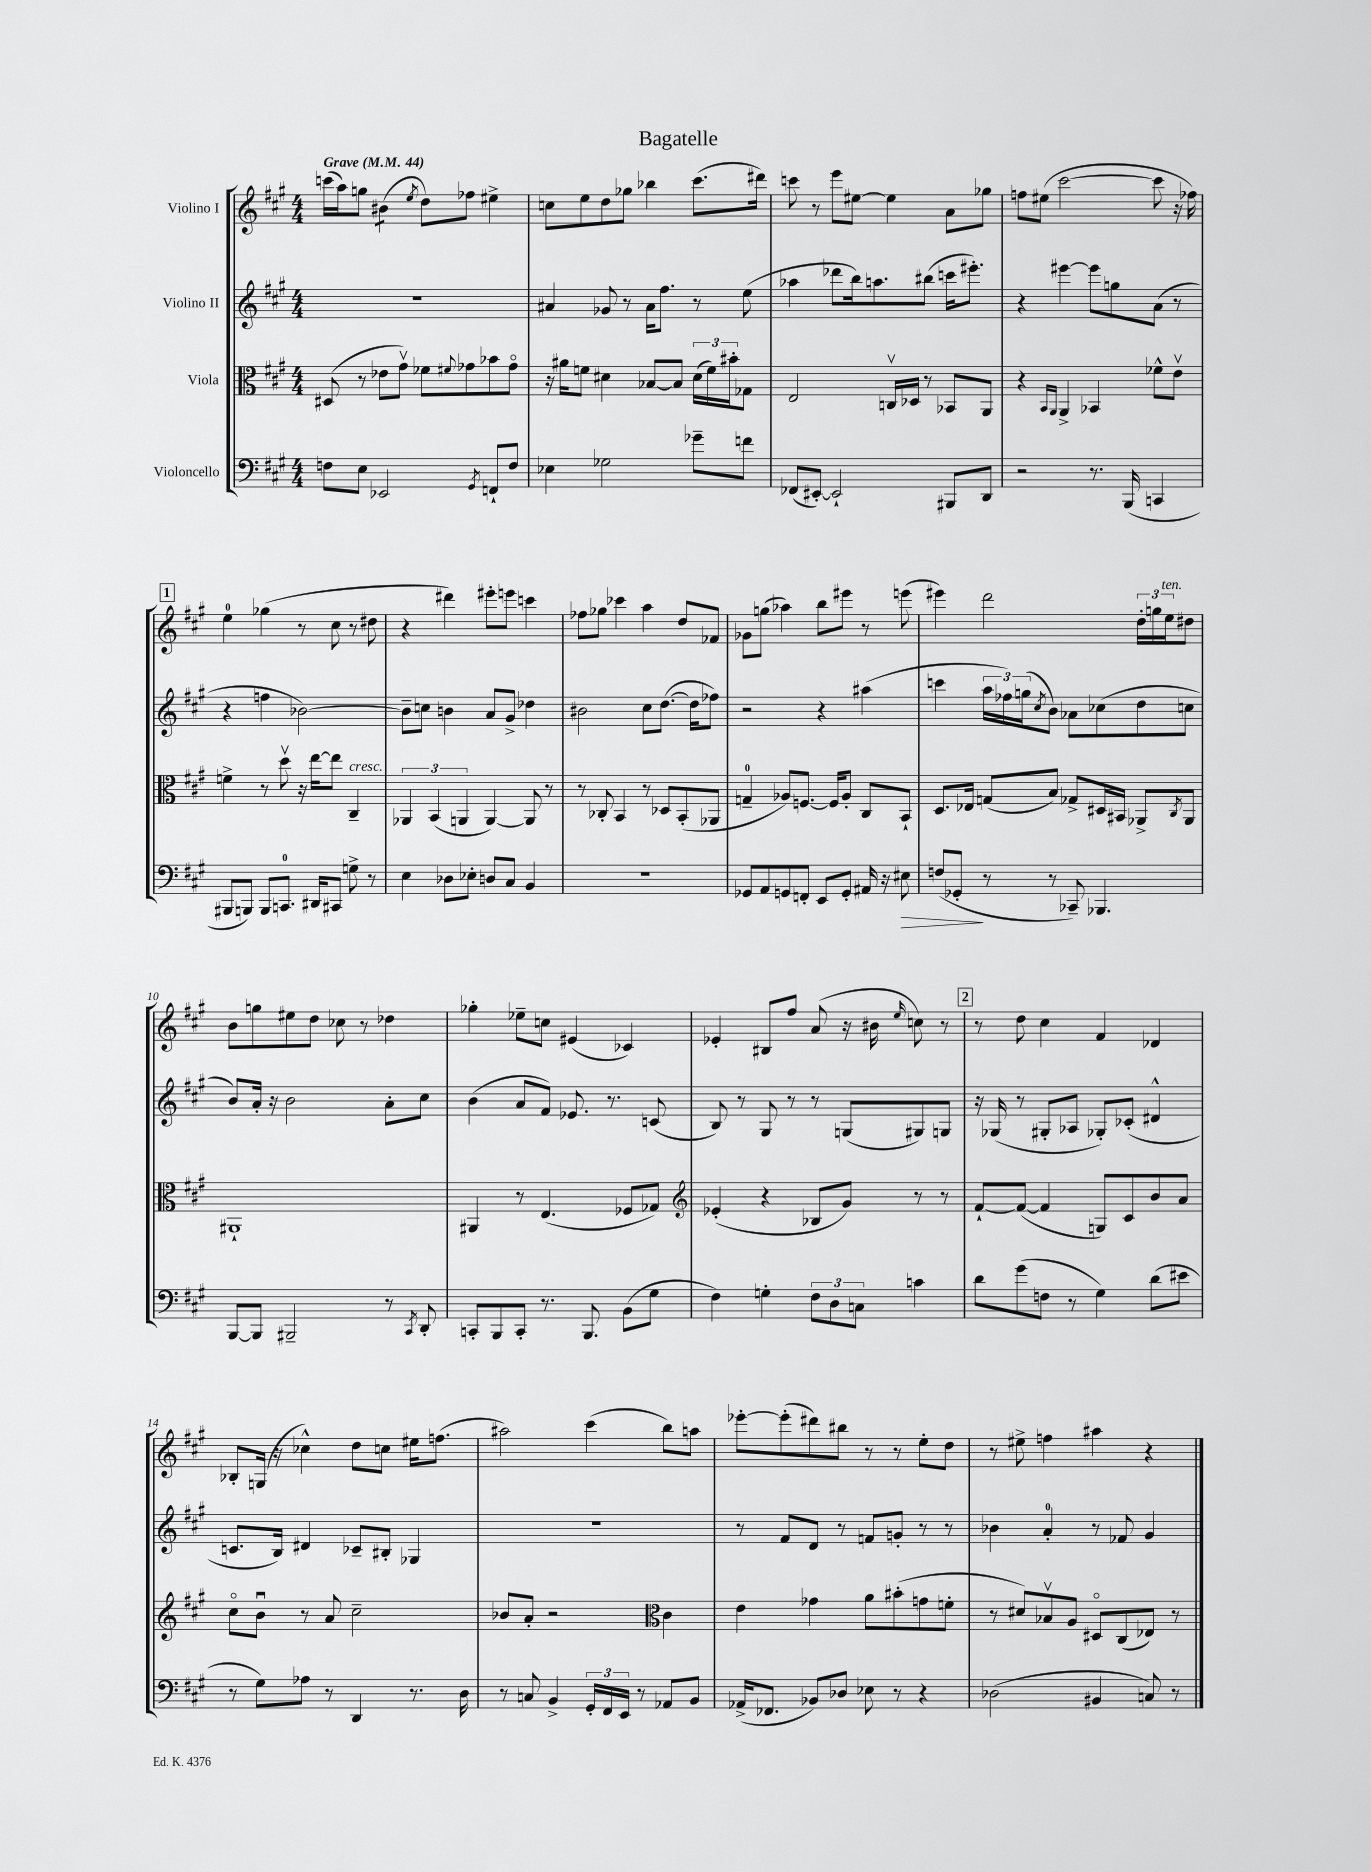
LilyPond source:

\header { title = "Bagatelle" }
<<
\new StaffGroup <<
\new Staff = "s0" \with { instrumentName = "Violino I" } {
    \clef treble \key a \major \numericTimeSignature \time 4/4 \tempo "Grave" 4 = 44
    c'''16( a''16) g''8 bis'4:8( \acciaccatura { e''8 } d''8) fes''8 eis''4-> |
    c''8 e''8 d''8 ges''8 bes''4 cis'''8.( dis'''16) |
    c'''8 r8 e'''8 eis''8~ eis''4 a'8 ges''8 |
    f''8 eis''8( cis'''2~ cis'''8 r16 fes''16) |
    \mark \markup { \box "1" } e''4-0 ges''4( r8 cis''8 r8 dis''8 |
    r4 dis'''4) eis'''8-. e'''8 c'''4 |
    fes''8 ges''8 ces'''4 a''4 d''8 fes'8 |
    ges'8 g''8( aes''4) b''8 eis'''8 r8 e'''8( |
    eis'''4) d'''2 \tuplet 3/2 { d''16-. g''16 e''16^\markup { \italic "ten." } } dis''8 |
    b'8 g''8 eis''8 d''8 ces''8 r8 des''4 |
    ges''4-. ees''8-- c''8 eis'4( ces'4) |
    ees'4-. bis8 fis''8 a'8( r16 bis'16 \grace { e''16 } c''8) r8 |
    \mark \markup { \box "2" } r8 d''8 cis''4 fis'4 des'4 |
    bes8-. g16( r16 ces''4-^) d''8 c''8 eis''16 f''8.( |
    ais''2) cis'''4( b''8) a''8 |
    ees'''8~-. ees'''8-.( dis'''8) bis''8 r8 r8 e''8-. d''8 |
    r8 eis''8-> f''4 ais''4 r4 \bar "|." |
}
\new Staff = "s1" \with { instrumentName = "Violino II" } {
    \clef treble \key a \major \numericTimeSignature \time 4/4
    R1 |
    ais'4 ges'8 r8 ais'16 fis''8. r8 e''8( |
    aes''4 des'''8 b''16) a''8. bis''8( c'''16 eis'''8.-.) |
    r4 eis'''4~ eis'''8 g''8 a'8( r8 |
    \mark \markup { \box "1" } r4 f''4 bes'2~) |
    bes'8-- c''8 b'4 a'8 gis'8-> des''4 |
    bis'2 cis''8 d''8.~( d''16 fes''8) |
    r2 r4 ais''4( |
    c'''4 \tuplet 3/2 { a''16 fes''16) g''16( } \acciaccatura { cis''8 } b'8) aes'8 ces''8( d''8 c''8 |
    b'8) a'16-. r16 b'2 a'8-. cis''8 |
    b'4( a'8 fis'8) ees'8. r8. c'8( |
    b8) r8 gis8 r8 r8 g8( gis8) g8 |
    \mark \markup { \box "2" } r16 ges16( r8 gis8-. aes8 ges8-.) ces'8-.( dis'4-^ |
    c'8. b16) dis'4 ces'8-- bis8-. ges4 |
    R1 |
    r8 fis'8 d'8 r8 f'8 g'8-. r8 r8 |
    bes'4 a'4-0-. r8 fes'8 gis'4 \bar "|." |
}
\new Staff = "s2" \with { instrumentName = "Viola" } {
    \clef alto \key a \major \numericTimeSignature \time 4/4
    dis8( r8 ees'8 gis'8\upbow) fes'8 \appoggiatura { fis'8 } ges'8 bes'8 ges'8\flageolet |
    r16 ais'16 f'8 dis'4 bes8~ bes8 \tuplet 3/2 { dis'16( f'16) bis'16-. } ges8 |
    e2 c16\upbow des16 r8 bes,8 a,8 |
    r4 \grace { b,16 a,16 } a,4-> bes,4 fes'8-^ e'8\upbow |
    \mark \markup { \box "1" } f'4-> r8 d''8\upbow r16 e''16~ e''8 cis4--^\markup { \italic "cresc." } |
    \tuplet 3/2 { aes,4 b,4( a,4 } a,4~) a,8 r8 |
    r8 ces8-. b,4 r8 des8 b,8-.( aes,8 |
    g4-0-- aes8) f8.~ f16 aes8-. cis8 b,8-! |
    d8. ees16 g8( b8) ges8-> dis16 bis,16 aes,8-> \acciaccatura { cis8 } aes,8 |
    ais,1-! |
    ais,4 r8 e4.( fes8 ges8) |
    \clef treble ees'4-.( r4 bes8 gis'8) r8 r8 |
    \mark \markup { \box "2" } fis'8~-! fis'8~( fis'4 g8) cis'8 b'8 a'8 |
    cis''8\flageolet b'8\downbow r8 a'8 cis''2-- |
    bes'8 a'8-. r2 \clef alto cis'4 |
    e'4 ges'4 a'8 bis'8-.( g'8 f'8-. |
    r8 dis'8) bes8\upbow a8 dis8\flageolet cis8( ees8) r8 \bar "|." |
}
\new Staff = "s3" \with { instrumentName = "Violoncello" } {
    \clef bass \key a \major \numericTimeSignature \time 4/4
    f8 e8 ees,2 \acciaccatura { gis,8 } f,8-! f8 |
    ees4 ges2 ges'8-- f'8 |
    fes,8( eis,8~-.) eis,2-! bis,,8 d,8 |
    r2 r8. b,,16( c,4 |
    \mark \markup { \box "1" } bis,,8 b,,8) b,,8 c,8.-0 dis,16 cis,8 g8-> r8 |
    e4 des8 ees8-. d8 cis8 b,4 |
    R1 |
    ges,8 a,8 g,8 f,8-. e,8 g,8-. ais,16 r16 eis8\> |
    f8( ges,8-.\! r8 r8 ces,8--) bes,,4. |
    b,,8~ b,,8 bis,,2-- r8 \acciaccatura { cis,8 } d,8-. |
    c,8-. b,,8 c,8-. r8. b,,8. b,8( gis8 |
    fis4) g4-. \tuplet 3/2 { fis8 d8 c8 } c'4 |
    \mark \markup { \box "2" } d'8 gis'8( f8 r8 gis4) d'8( eis'8 |
    r8 gis8) aes8 r8 d,4 r8. d16 |
    r8 c8 b,4-> \tuplet 3/2 { gis,16-. fis,16 e,16 } r8 aes,8 b,8 |
    aes,16->( fes,8. bes,8) des8 ees8 r8 r4 |
    des2( bis,4 c8) r8 \bar "|." |
}
>>
>>
